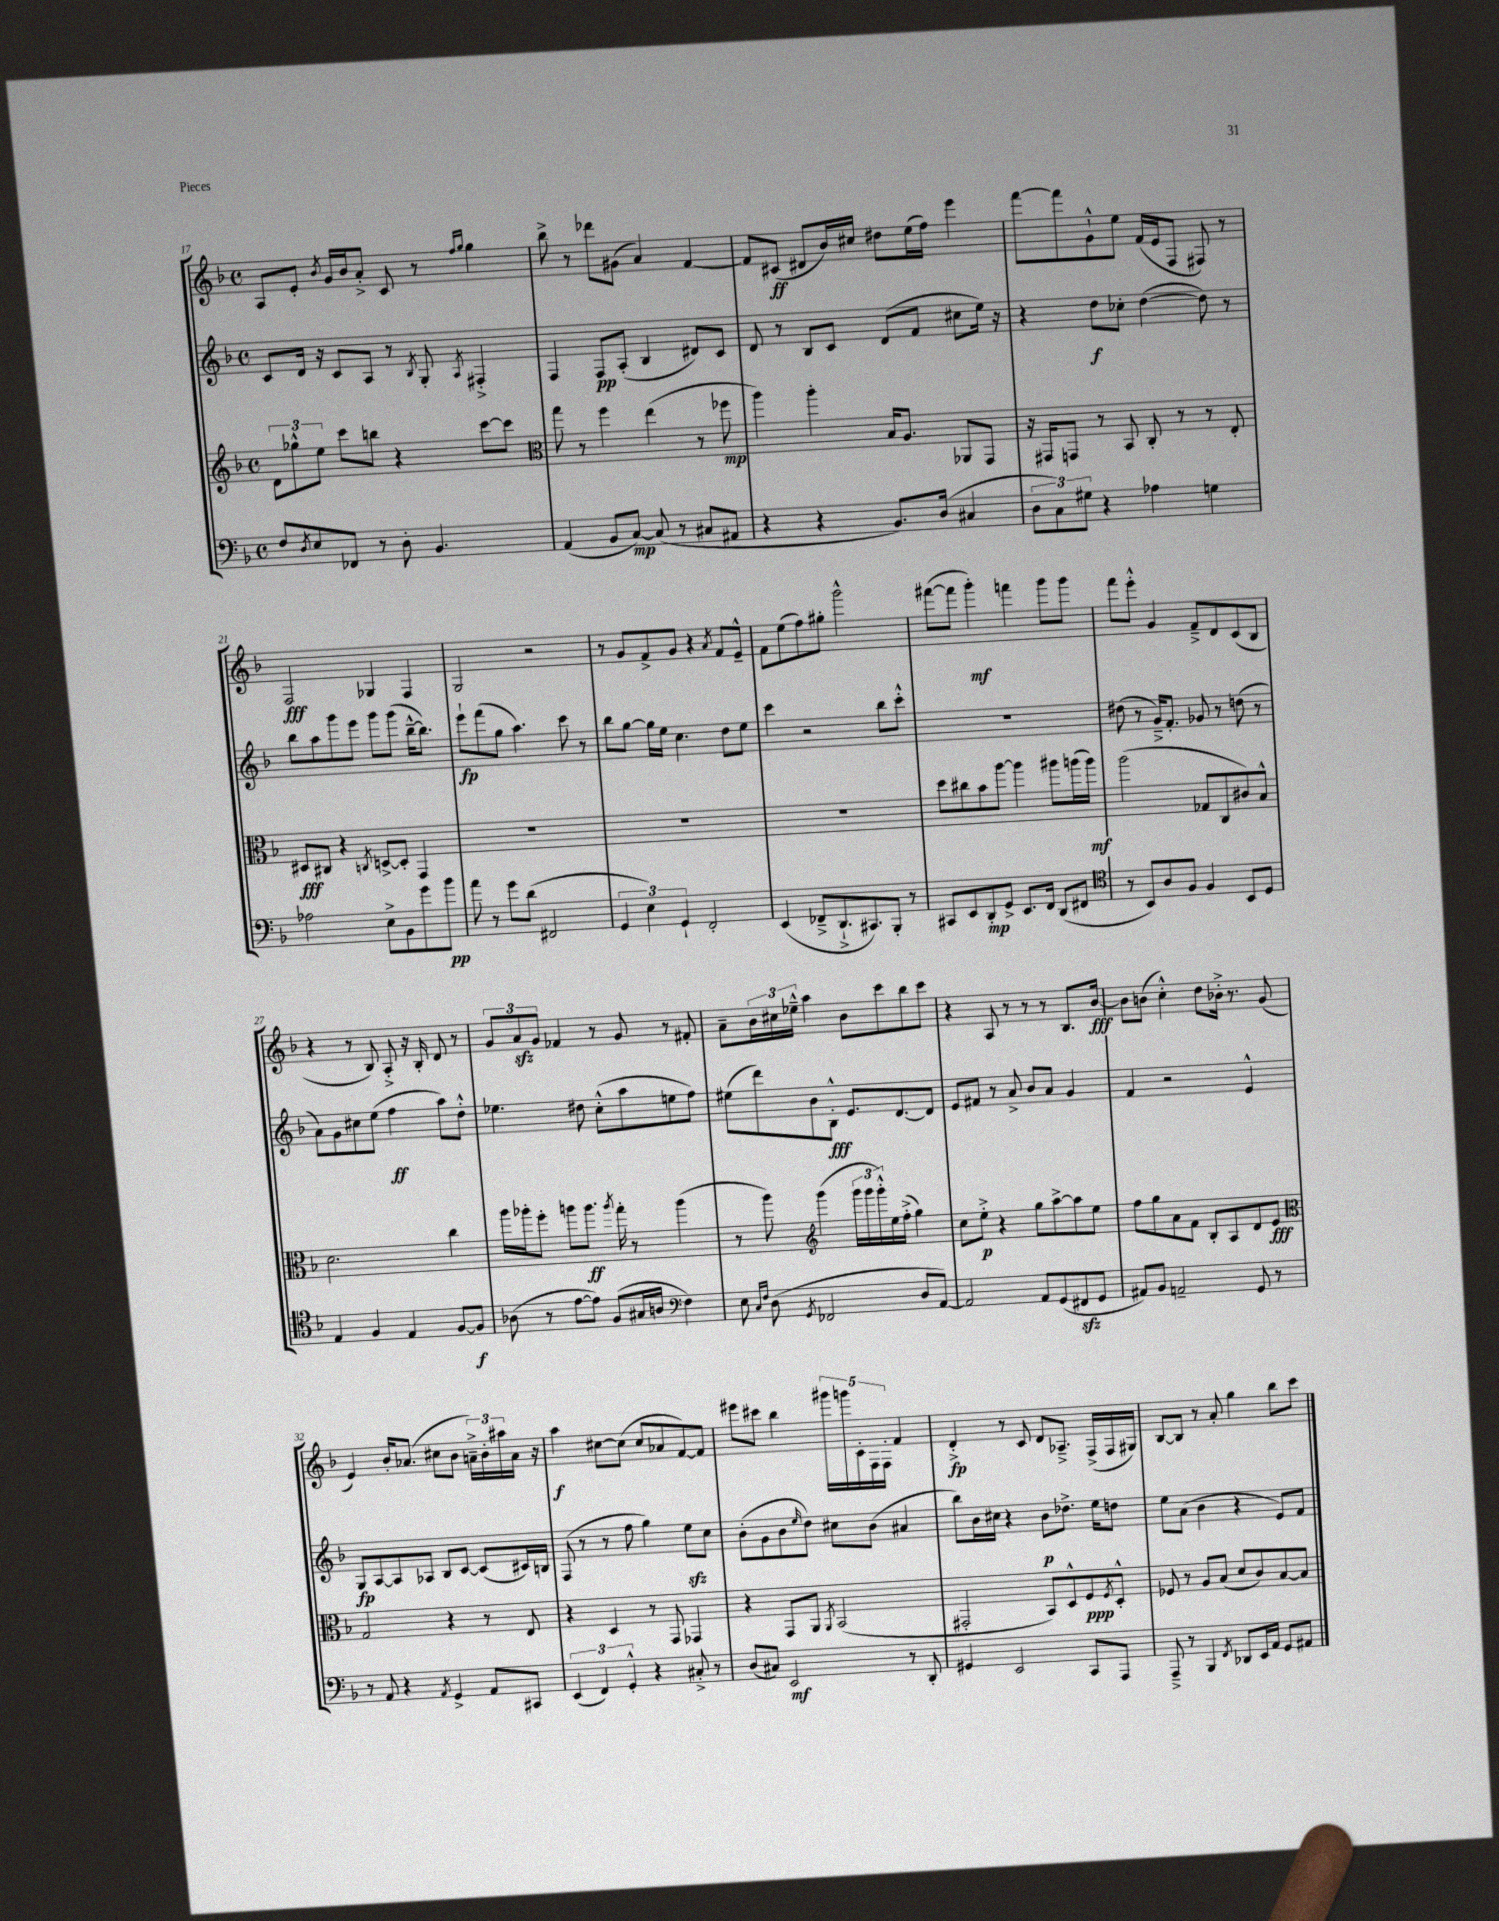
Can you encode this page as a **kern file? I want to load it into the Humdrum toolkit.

**kern	**kern	**kern	**kern
*staff4	*staff3	*staff2	*staff1
*clefF4	*clefG2	*clefG2	*clefG2
*k[b-]	*k[b-]	*k[b-]	*k[b-]
*M4/4	*M4/4	*M4/4	*M4/4
*met(c)	*met(c)	*met(c)	*met(c)
8F/L	12d\L	8c/L	8A/L
.	12gg-^^\	.	.
8qD/	.	.	.
8E/	.	16d/Jk	8e'/J
.	12ee\J	.	.
.	.	16r	.
.	.	.	8qb-/
8FF-/J	8ccc\L	8c/L	16g/LL
.	.	.	16b-/J
8r	8bb\J	8A/J	8a'^/J
8D'\	4r	8r	8c/
.	.	8qB-/	.
4.BB-/	.	8G'/	8r
.	.	.	16qqff/LL
.	.	8qA/	16qqgg/JJ
.	[8ccc\L	4F#'^/	4gg\
.	8ccc\]J	.	.
=	=	=	=
*	*clefC3	*	*
(4AA/	8gg\	4F/	8bb-^\
.	8r	.	8r
8BB-/L	4ff\	8F/L	8ddd-\L
[8C/J)	.	(8A'/J	(8g#\J
(8C/]	(4ee\	4B-/	4a/)
8r	.	.	.
8C#/L	8r	8d#/L)	[4f/
8AA#/J	8ff-\	8c/J	.
=	=	=	=
4r	4aa\)	8d/	8f/]L
.	.	8r	(8c#/J
4r	4aa'\	8B-/L	8d#/L
.	.	8c/J	16b-/L)
.	.	.	16cc#/JJ
8.BB-/L)	16B-/LK	(8d/L	8dd#\L
.	8.A/J	.	.
.	.	8f/J	(16ee\L
(16D/Jk	.	.	16ff\JJ)
4C#/	8AA-/L	8cc#\L	4eee\
.	8GG/J	16ee\Jk)	.
.	.	16r	.
=	=	=	=
12D\L	16r	4r	[8fff\L
.	16GG#/LK	.	.
12C\)	.	.	.
.	8GG/J	.	8fff\]
12G#\J	.	.	.
4r	8r	8dd\L	8g`^^\
.	8BB-/	8cc-'\J	8ee\J
4A-\	8C'/	([4dd\	(16f/LL
.	.	.	16e/J
.	8r	.	8F/J
4G\	8r	8dd\])	8F#/)
.	8E'/	8r	8r
=	=	=	=
2A-\	8D#/L	8bb-\L	2F/
.	8C#/J	8aa\	.
.	4r	8ggg\	.
.	.	8eee\J	.
.	8qC/	.	.
8E^\L	[8D^/L	8ggg\L	4G-/
8BB-\	8D'/]J	(8ggg\J	.
8g\	4GG/	[16bb-~^^\LK	4F/
.	.	8.bb-\]J)	.
8b-\J	.	.	.
=	=	=	=
8a\	1r	8eee`\L	2G/
8r	.	(8fff\	.
8g\L	.	8gg\J	.
(8d\J	.	4.aa\)	.
2FF#/	.	.	2r
.	.	8ccc\	.
.	.	8r	.
=	=	=	=
6GG/	1r	8bb-\L	8r
.	.	[8gg\J	8g/L
6E\)	.	.	.
.	.	16gg\]LL	8f^/
.	.	16ee\JJ	.
6GG`/	.	.	.
.	.	4.cc\	8g/J
2FF'/	.	.	4r
.	.	.	8qa/
.	.	8dd\L	8f/L
.	.	8ee\J	8e~^^/J
=	=	=	=
(4EE/	1r	4ccc\	8f\L
.	.	.	(8ee\
8FF-~^/L	.	2r	8ff\)
8.DD`^/	.	.	8gg#'\J
.	.	.	2ggg^^\
8.CC#/)	.	.	.
8BBB-'/J	.	8bb-\L	.
8r	.	8ccc'^^\J	.
=	=	=	=
8CC#/L	8dd\L	1r	([8fff#\L
8EE/	8cc#\	.	8fff#\]J
8DD'/	8b-\	.	4ggg'\)
8GG^/J	[8aa\J	.	.
8.EE/L	4aa\]	.	4fff\
16FF/Jk	.	.	.
(8DD/L	8aa#\L	.	8ggg\L
8FF#/J	(16aa\L	.	8ggg\J
.	16aa\JJ)	.	.
=	=	=	=
*clefC4	*	*	*
8r	(2aa\	(8dd#\	8fff\L
8BB-/L)	.	8r	8eee'^^\J
8A/	.	16g~^/LK)	4g/
.	.	8.f'/J	.
8F/J	.	.	.
4F/	8G-/L	8g-/	8f~^/L
.	8C/	8r	8d/
8BB-/L	8c#/)	(8dd\	(8c/
8D/J	8B-^^/J	8r	8B-/J
=	=	=	=
4E/	2.d\	8a\L)	4r
.	.	8g\	.
4F/	.	8cc#\	8r
.	.	(8ee\J	8B-/)
4E/	.	4ff\	8A'^/
.	.	.	16r
.	.	.	16B-'/
[8F/L	4cc\	8aa\L)	8d/
8F/]J	.	8dd'^^\J	8r
=	=	=	=
(8A-\	16aa\LL	4.ee-\	12g/L
.	16aa-'\J	.	.
.	.	.	12a/
8r	8ff'\J	.	.
.	.	.	12g/J
[8e\L	8aa\L	.	4f-/
8e\]J)	8.aa\J	8dd#\	.
(8F/L	.	(8cc'^^\L	8r
.	8qaa/	.	.
.	16gg'\	.	.
16G#/L	8r	8aa\	8g/
16A/JJ	.	.	.
*clefF4	*	*	*
4F\)	(4aa\	8ee\	8r
.	.	8ff\J)	8f#'/
=	=	=	=
8E\	8r	(8ee#\L	8a~\L
16qqC/LL	.	.	.
16qqF/JJ	.	.	.
(8D\	8aa\)	8ddd\)	24b-\L
.	.	.	24cc#\
.	.	.	24ee-~^^\JJ
*	*clefG2	*	*
8qGG/	.	.	.
2FF-/	(4ggg\	8b-\	4aa\
.	.	8B-'^^\J	.
.	24ggg\LL	8.e/L	8b-\L
.	24ggg\	.	.
.	24ggg'^^\)	.	.
.	16ee\	.	8ccc\
.	(16ff'^\JJ	[8.d/	.
8D/L	4gg\)	.	8bb-\
[8AA/J)	.	8d/]J	8ccc\J
=	=	=	=
2AA/]	8cc\L	8e/L	4r
.	8ee'^\J	8f#/J	.
.	4r	8r	8A/
.	.	8a^/	8r
8AA/L	8gg\L	8b-/L	8r
(8GG/	[8aa^\	8a/J	8r
8FF#/	8aa\]	4g/	8.B-/L
8GG/J	8ee\J	.	.
.	.	.	[16b-/Jk
=	=	=	=
8AA#/L)	8ff\L	4f/	8b-\]L
8BB-/J	8gg\	.	(8b\J
2AA~/	8a\	2r	4cc'^^\)
.	8f\J	.	.
.	8B-'/L	.	8dd\L
.	8A/	.	16b-'^\Jk
.	.	.	8.r
8GG/	8d/	4e^^/	.
8r	8e/J	.	(8g/
=	=	=	=
*	*clefC3	*	*
8r	2G/	8G/L	4e/)
8AA/	.	[8A/	.
4r	.	8A/]	16b-'/LK
.	.	.	(8.a-/J
.	.	8A-/J	.
8qAA/	.	.	.
4GG^/	4r	8B-/L	8cc#\L
.	.	[8c/J	8b-\J
8AA/L	8r	(8c/]L	24a~^\LL)
.	.	.	24b-'\
.	.	.	24aa#\
8CC#/J	8E/	16c#/L)	16a\JJ
.	.	16B/JJ	16r
=	=	=	=
(6EE/	4r	(8F/	4aa\
.	.	8r	.
6FF/)	.	.	.
.	4D/	8r	[8cc#\L
6GG'^^/	.	.	.
.	.	8ff\	(8cc#\]J
4r	8r	4gg\)	8cc#/L
.	8GG/	.	8a-/
8C#'^/	4GG-/	8ee\L	[8f/)
8r	.	8cc\J	8f/]J
=	=	=	=
(8D/L	4r	(8b-'\L	8eee#\L
8C#/J)	.	8g\	8ccc#\J
2EE/	8GG/L	8b-\	4bb-\
.	.	16qqee/	.
.	8AA/J	8dd\J)	.
.	8qAA/	.	.
.	(2BB-/	8cc#\L	20ggg#\LL
.	.	.	20ggg\
.	.	.	20c'\
.	.	(8b-\J	.
.	.	.	20F\
.	.	.	20F'\JJ
8r	.	4a#/	4f/
8DD'/	.	.	.
=	=	=	=
4GG#/	2GG#'/	8bb-\L)	4d'^/
.	.	16b-\L	.
.	.	16cc#\JJ	.
2EE/	.	4r	8r
.	.	.	8c/
.	8BB-/L)	8b-\L	8d/L
.	8D^^/	8.dd-^\J	8.A-~^/J
8CC/L	8F/	.	.
.	.	16ee\LK	(16F^/LL
.	8qF/	.	.
8AAA/J	8D'^^/J	8dd\J	16F/
.	.	.	16G#/JJ)
=	=	=	=
8AAA~^/	8F-/	8ee\L	[8B-/L
8r	8r	(8a\J	8B-/]J
4BBB-/	8A/L	4b-\	8r
.	(8B-/J	.	8a'/
8qFF/	.	.	.
8DD-/L	8d/L	4r	4gg\
16EE/L	8c/)	.	.
16AA/JJ	.	.	.
8GG/L	[8B-/	8e/L)	8bb-\L
8AA#/J	8B-/]J	8f/J	8ccc\J
==	==	==	==
*-	*-	*-	*-
